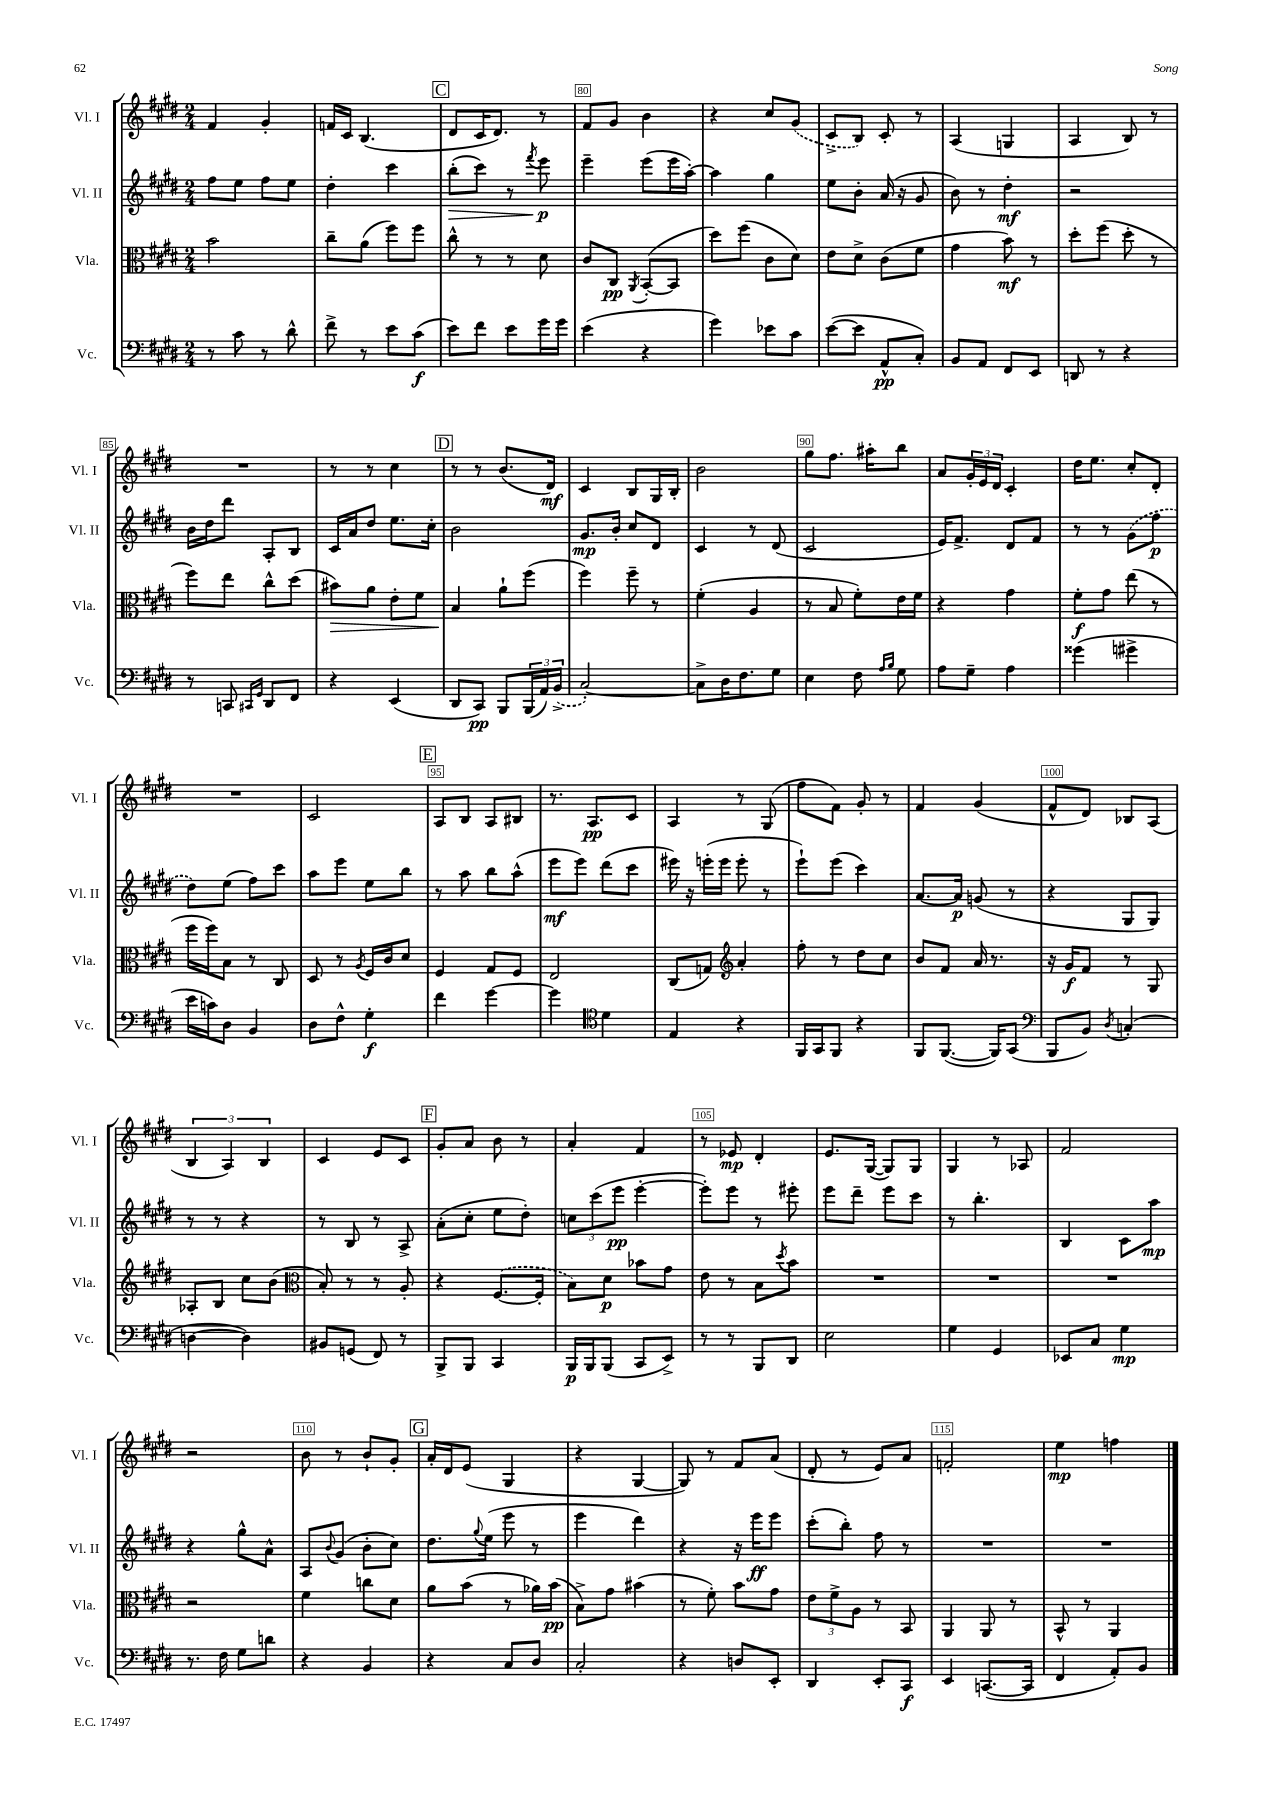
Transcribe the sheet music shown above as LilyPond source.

<<
\new StaffGroup <<
\new Staff = "s0" \with { instrumentName = "Vl. I" shortInstrumentName = "Vl. I" } {
    \clef treble \key e \major \numericTimeSignature \time 2/4
    fis'4 gis'4-. |
    f'16 cis'16 b4.( |
    \mark \markup { \box "C" } dis'8 cis'16 dis'8.) r8 |
    fis'8 gis'8 b'4 |
    r4 cis''8 \once \slurDashed gis'8( |
    cis'8-> b8) cis'8-. r8 |
    a4( g4 |
    a4 b8) r8 |
    R2 |
    r8 r8 cis''4 |
    \mark \markup { \box "D" } r8 r8 b'8.( dis'16\mf) |
    cis'4 b8 gis16 b16-. |
    b'2 |
    gis''8 fis''8. ais''16-. b''8 |
    a'8 \tuplet 3/2 { gis'16-. e'16 dis'16 } cis'4-. |
    dis''16 e''8. cis''8-. dis'8-. |
    R2 |
    cis'2 |
    \mark \markup { \box "E" } a8 b8 a8 bis8 |
    r8. a8.\pp cis'8 |
    a4 r8 gis8( |
    fis''8 fis'8) gis'8-. r8 |
    fis'4 gis'4( |
    fis'8-^ dis'8) bes8 a8( |
    \tuplet 3/2 { b4 a4) b4 } |
    cis'4 e'8 cis'8 |
    \mark \markup { \box "F" } gis'8-. a'8 b'8 r8 |
    a'4-. fis'4 |
    r8 ees'8\mp dis'4-. |
    e'8. gis16~( gis8) gis8 |
    gis4 r8 aes8 |
    fis'2 |
    r2 |
    b'8 r8 b'8-! gis'8-. |
    \mark \markup { \box "G" } a'16-. dis'16 e'8( gis4 |
    r4 gis4~ |
    gis8) r8 fis'8 a'8( |
    dis'8-. r8 e'8) a'8 |
    f'2-. |
    e''4\mp f''4 \bar "|." |
}
\new Staff = "s1" \with { instrumentName = "Vl. II" shortInstrumentName = "Vl. II" } {
    \clef treble \key e \major \numericTimeSignature \time 2/4
    fis''8 e''8 fis''8 e''8 |
    dis''4-. cis'''4 |
    \mark \markup { \box "C" } b''8-.\>( cis'''8) r8 \acciaccatura { fis'''8 } e'''8\p\! |
    e'''4-- e'''8( e'''16 a''16~-.) |
    a''4 gis''4 |
    e''8 b'8-. a'16( r16 gis'8 |
    b'8) r8 dis''4-.\mf |
    r2 |
    b'16 dis''16 dis'''8 a8-. b8 |
    cis'16 a'16 dis''8 e''8. cis''16-. |
    \mark \markup { \box "D" } b'2 |
    gis'8.\mp b'16-. cis''8 dis'8 |
    cis'4 r8 dis'8( |
    cis'2 |
    e'16) fis'8.-> dis'8 fis'8 |
    r8 r8 \once \slurDashed gis'8( fis''8\p |
    dis''8) e''8( fis''8) cis'''8 |
    a''8 e'''8 e''8 b''8 |
    \mark \markup { \box "E" } r8 a''8 b''8 a''8-^( |
    e'''8\mf e'''8) dis'''8( cis'''8 |
    eis'''16) r16 e'''16-.( e'''16 e'''8-. r8 |
    e'''8-!) e'''8( cis'''4) |
    a'8.~ a'16\p g'8( r8 |
    r4 gis8 gis8) |
    r8 r8 r4 |
    r8 b8 r8 a8-> |
    \mark \markup { \box "F" } a'8-.( cis''8-. e''8 dis''8-.) |
    \tuplet 3/2 { c''8 cis'''8( e'''8\pp } e'''4~-. |
    e'''8-.) e'''8 r8 eis'''8-. |
    e'''8 dis'''8-- e'''8 cis'''8 |
    r8 b''4.-. |
    b4 cis'8 a''8\mp |
    r4 gis''8-^ a'8-^ |
    a8 \appoggiatura { b'8 } gis'8( b'8-. cis''8) |
    \mark \markup { \box "G" } dis''8. \appoggiatura { gis''8 } e''16( e'''8 r8 |
    e'''4 dis'''4) |
    r4 r16 e'''16\ff e'''8 |
    cis'''8-.( b''8-.) fis''8 r8 |
    R2 |
    R2 \bar "|." |
}
\new Staff = "s2" \with { instrumentName = "Vla." shortInstrumentName = "Vla." } {
    \clef alto \key e \major \numericTimeSignature \time 2/4
    b'2 |
    cis''8-- a'8( fis''8) fis''8 |
    \mark \markup { \box "C" } cis''8-^ r8 r8 dis'8 |
    cis'8 cis8\pp \acciaccatura { a,8 } b,8~-.( b,8 |
    dis''8) fis''8( cis'8 dis'8) |
    e'8 dis'8-> cis'8( fis'8 |
    gis'4 b'8\mf) r8 |
    dis''8-. fis''8( dis''8-. r8 |
    fis''8) e''8 cis''8-^ dis''8( |
    bis'8\>) a'8 e'8-. fis'8 |
    \mark \markup { \box "D" } b4\! a'8-! fis''8( |
    fis''4) fis''8-- r8 |
    fis'4-.( a4 |
    r8 b8 fis'8-.) e'16 fis'16 |
    r4 gis'4 |
    fis'8-.\f gis'8 e''8( r8 |
    fis''16 fis''16) b8 r8 cis8 |
    dis8 r8 \acciaccatura { a8 } fis16 cis'16 dis'8 |
    \mark \markup { \box "E" } fis4 gis8 fis8 |
    e2 |
    cis8( g8) \clef treble a'4-. |
    fis''8-. r8 dis''8 cis''8 |
    b'8 fis'8 a'16 r8. |
    r16 gis'16\f fis'8 r8 gis8 |
    aes8-. b8 cis''8 b'8( |
    \clef alto b8-.) r8 r8 a8-. |
    \mark \markup { \box "F" } r4 \once \slurDashed fis8.~( fis16-. |
    b8) dis'8\p bes'8 gis'8 |
    e'8 r8 b8 \acciaccatura { dis''8 } b'8 |
    R2 |
    R2 |
    R2 |
    r2 |
    fis'4 c''8 dis'8 |
    \mark \markup { \box "G" } a'8 b'8( r8 aes'16) b'16\pp( |
    b8->) gis'8 bis'4( |
    r8 fis'8-.) b'8 gis'8 |
    \tuplet 3/2 { e'8 fis'8-> a8 } r8 b,8 |
    a,4 a,8 r8 |
    b,8-^ r8 a,4 \bar "|." |
}
\new Staff = "s3" \with { instrumentName = "Vc." shortInstrumentName = "Vc." } {
    \clef bass \key e \major \numericTimeSignature \time 2/4
    r8 cis'8 r8 dis'8-^ |
    fis'8-> r8 e'8 cis'8\f( |
    \mark \markup { \box "C" } e'8) fis'8 e'8 gis'16 gis'16 |
    e'4( r4 |
    gis'4) ees'8 cis'8 |
    e'8~( e'8 a,8-^\pp cis8-.) |
    b,8 a,8 fis,8 e,8 |
    d,8 r8 r4 |
    r8 c,8 \grace { cis,16 gis,16 } dis,8 fis,8 |
    r4 e,4( |
    \mark \markup { \box "D" } dis,8 cis,8\pp) b,,8 \tuplet 3/2 { b,,16( a,16) \once \slurDashed b,16->( } |
    cis2~-.) |
    cis8-> dis16 fis8. gis8 |
    e4 fis8 \grace { a16 b16 } gis8 |
    a8 gis8-- a4 |
    gisis'4( gis'4-> |
    e'16 c'16) dis8 b,4 |
    dis8 fis8-^ gis4-.\f |
    \mark \markup { \box "E" } fis'4 gis'4~ |
    gis'4 \clef tenor dis'4 |
    e4 r4 |
    fis,16 gis,16 fis,8 r4 |
    fis,8 fis,8.~( fis,16) gis,8( |
    \clef bass b,,8 b,8) \acciaccatura { dis8 } c4-.( |
    d4~ d4) |
    bis,8 g,8( fis,8) r8 |
    \mark \markup { \box "F" } b,,8-> b,,8 cis,4 |
    b,,16\p b,,16 b,,8( cis,8 e,8->) |
    r8 r8 b,,8 dis,8 |
    e2 |
    gis4 gis,4 |
    ees,8 cis8 gis4\mp |
    r8. fis16 gis8 d'8 |
    r4 b,4 |
    \mark \markup { \box "G" } r4 cis8 dis8 |
    cis2-. |
    r4 d8 e,8-. |
    dis,4 e,8-. cis,8\f |
    e,4 c,8.~( c,16 |
    fis,4 a,8-.) b,8 \bar "|." |
}
>>
>>
\layout { \context { \Score currentBarNumber = #77 \override BarNumber.break-visibility = ##(#f #t #t) barNumberVisibility = #(every-nth-bar-number-visible 5) \override BarNumber.stencil = #(make-stencil-boxer 0.1 0.3 ly:text-interface::print) } }
